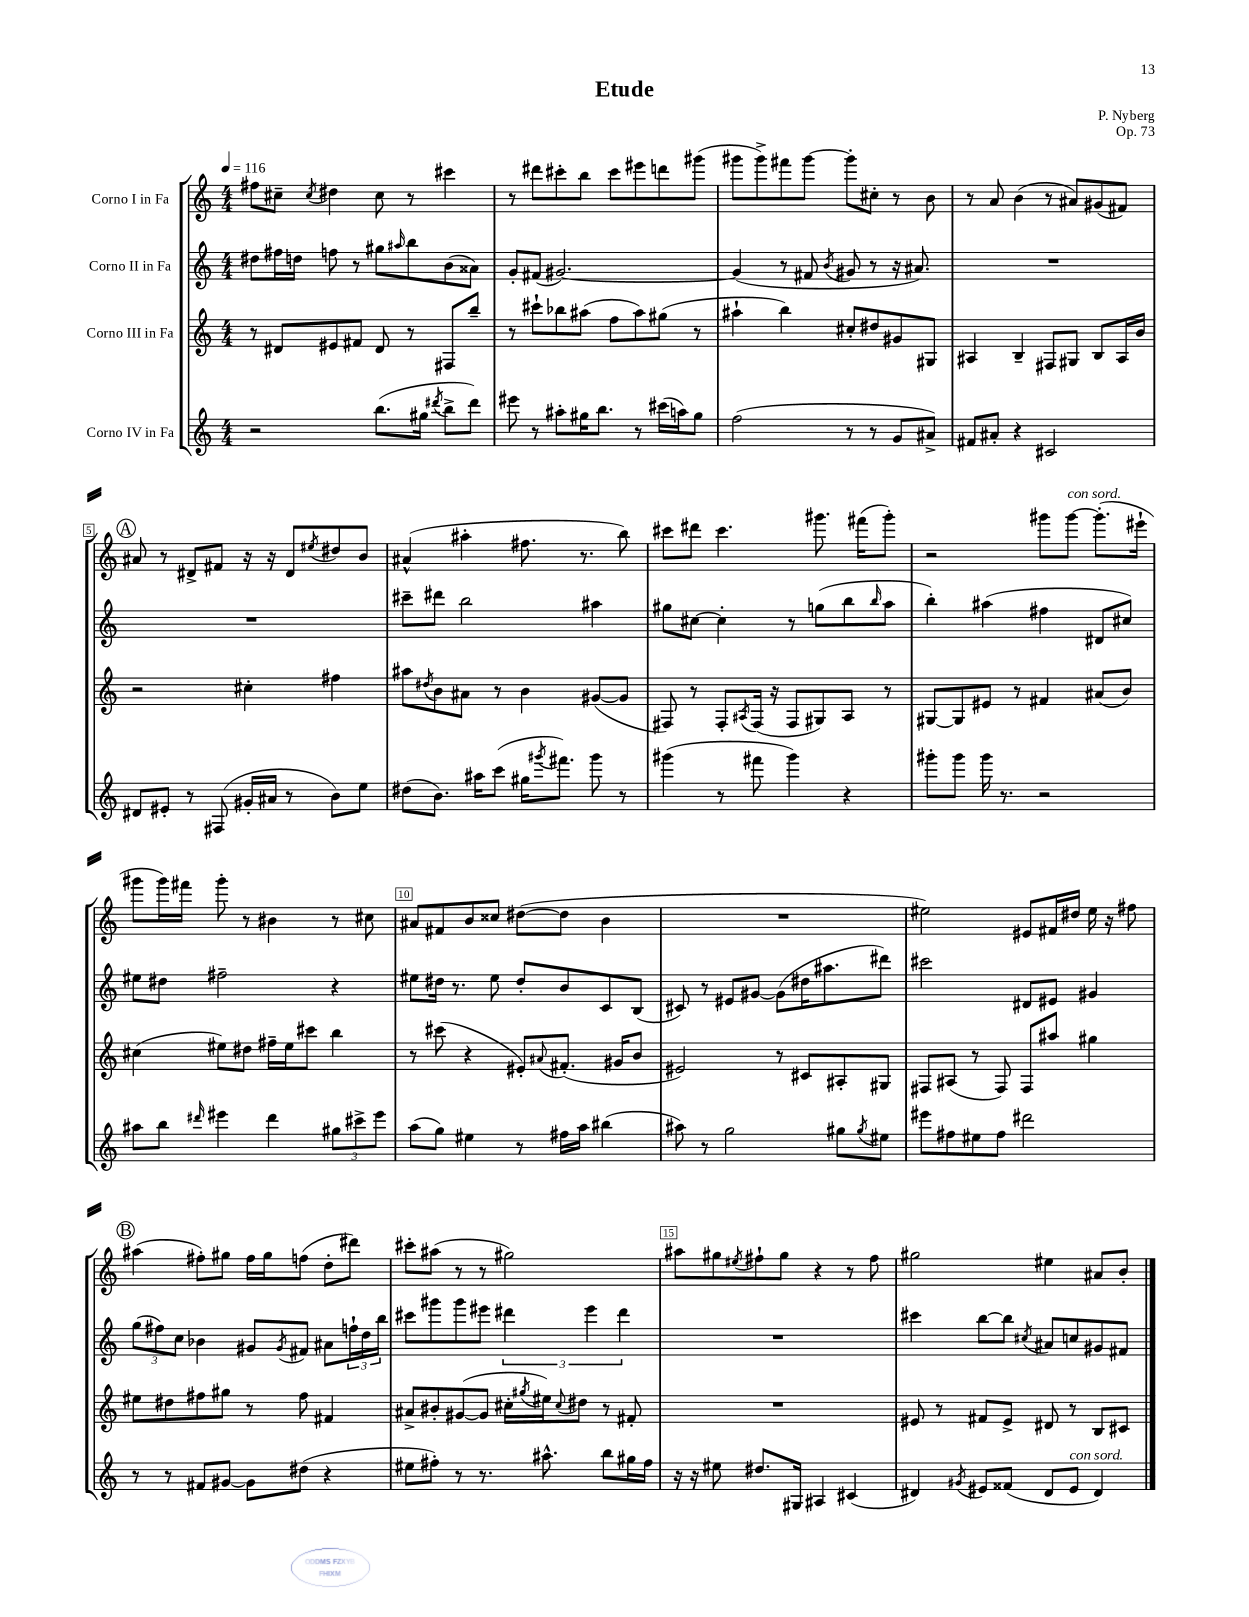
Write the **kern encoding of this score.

**kern	**kern	**kern	**kern
*part4	*part3	*part2	*part1
*staff4	*staff3	*staff2	*staff1
*I"Corno IV in Fa	*I"Corno III in Fa	*I"Corno II in Fa	*I"Corno I in Fa
*clefG2	*clefG2	*clefG2	*clefG2
*k[]	*k[]	*k[]	*k[]
*M4/4	*M4/4	*M4/4	*M4/4
*MM116	*MM116	*MM116	*MM116
=1	=1	=1	=1
2r	8r	8dd#X\L	8ff#X\L
.	8d#X/L	16ff#X\L	8cc#X~\J
.	.	16ddn\JJ	.
.	.	.	8qcc#/
.	8e#X/	8ffn\	4dd#X\
.	8f#X/J	8r	.
(8.bb\L	8d#/	8gg#X\L	8cc#\
.	.	16qqaa#X/	.
.	8r	8bb\	8r
16gg#X\Jk	.	.	.
8qddd#X/	.	.	.
8bb^\L	8F#X/L	(8b\	4ccc#X\
8ddd#\J)	8bb~/J	8a##X\J)	.
=2	=2	=2	=2
8eee#X\	8r	8g'/L	8r
8r	8ccc#X`\L	(8f#X/J	8ddd#X\L
8aa#X'\L	8bb-X\	[2.g#X/)	8ccc#X'\
16gg#X\K	(8aa#X\J	.	8bb\J
8.bb\J	.	.	.
.	8ff\L	.	8ccc#\L
8r	8aa#\)	.	8eee#X\
(16ccc#X\LL	(8gg#X\J	.	8dddn\
16aan\J)	.	.	.
8gg#\J	8r	.	(8ggg#X\J
=3	=3	=3	=3
(2ff\	4aa#X`\	(4g#/]	8ggg#X\L
.	.	.	8ggg#^\)
.	4bb\)	8r	8fff#X\
.	.	8f#X/	[8ggg#\J
.	.	8qb/	.
8r	8cc#X'/L	8g#X/	8ggg#'\L]
8r	8dd#X/	8r	8cc#X'\J
8g/L	8g#X/	16r	8r
.	.	8.a#X/)	.
8a#X^/J)	8G#X/J	.	8b\
=4	=4	=4	=4
8f#X/L	4A#X/	1r	8r
8a#X'/J	.	.	8a/
4r	4B~/	.	(4b\
2c#X/	8F#X/L	.	8r
.	8G#X/J	.	8a#X/L)
.	8B/L	.	(8g#X/
.	16A#/L	.	8f#X/J)
.	16b/JJ	.	.
!!LO:LB:g=z
!!LO:REH:place=s1:t=A
=5	=5	=5	=5
8d#X/L	2r	1r	8a#X/
8e#X'/J	.	.	8r
8r	.	.	8d#X^/L
(8F#X/	.	.	8f#X/J
16g#X'/LL	4cc#X'\	.	16r
16a#X/JJ	.	.	16r
8r	.	.	8d#/L
.	.	.	8qee#X/
8b\L)	4ff#X\	.	8dd#X/
8ee\J	.	.	8b/J
=6	=6	=6	=6
(8dd#X\L	8aa#X\L	8ccc#X~\L	(4a#X^^/
.	8qdd#X/	.	.
8.b\J)	8b\	8ddd#X\J	.
.	8a#X\J	2bb\	4aa#X'\
16aa#X\KL	.	.	.
(8ccc\J	8r	.	.
16gg#X\KL	4b\	.	8.ff#X\
8qggg#X/	.	.	.
8.fff#X\J)	.	.	.
.	.	.	8.r
8ggg#\	([8g#X/L	4aa#X\	.
8r	8g#/J]	.	8bb\)
=7	=7	=7	=7
(4ggg#X\	8F#X/)	8gg#X\L	8ccc#X\L
.	8r	[8cc#X\J	8ddd#X\J
8r	8F#'/L	4cc#'\]	4.ccc#\
.	8qA#X/	.	.
8fff#X\	(16F#/Jk	.	.
.	16r	.	.
4ggg#\)	8F#/L	8r	.
.	8G#X/)	(8ggn\L	8.ggg#X\
4r	8A#/J	8bb\	.
.	.	.	(16fff#X\KL
.	.	16qqbb/	.
.	8r	8aa\J	8ggg#'\J)
=8	=8	=8	=8
8ggg#X'\L	[8G#X/L	4bb'\)	2r
8ggg#\J	8G#/]	.	.
16ggg#\	8e#X/J	(4aa#X\	.
8.r	.	.	.
.	8r	.	.
2r	4f#X/	4ff#X\	8ggg#X\L
!	!	!	!LO:TX:a:i:t=con sord.
.	.	.	[8ggg#\J
.	(8a#X/L	8d#X/L	(8.ggg#'\L]
.	8b/J)	8cc#X/J)	.
.	.	.	16eee#X`\Jk
!!LO:LB:g=z
=9	=9	=9	=9
8aa#X\L	(4cc#X\	8ee#X\L	8ggg#X\L
8bb\J	.	8dd#X\J	16ggg#\L)
.	.	.	16fff#X\JJ
16qqddd#X/	.	.	.
4eee#X\	8ee#X\L)	2ff#X~\	8ggg#'\
.	8dd#X\J	.	8r
4ddd#\	16ff#X~\LL	.	4b#X\
.	16ee#\J	.	.
.	8ccc#X\J	.	.
12gg#X\L	4bb\	4r	8r
12ccc#X^\	.	.	.
.	.	.	8cc#X\
12eee#\J	.	.	.
=10	=10	=10	=10
(8aa\L	8r	8ee#X\L	8a#X/L
8gg\J)	(8ccc#X\	16dd#X\Jk	8f#X/
.	.	8.r	.
4ee#X\	4r	.	8b/
.	.	8ee#\	8cc##X/J
8r	8e#X'/L)	8dd#'/L	([8dd#X\L
.	8qqa#X/	.	.
16ff#X\LL	(8.f#X'/J	8b/	8dd#\J]
16aa\JJ	.	.	.
(4bb#X\	.	8c/	4b\
.	16g#X/KL	.	.
.	8b/J	(8B/J	.
=11	=11	=11	=11
8aa#X\)	2e#X/)	8c#X/)	1r
8r	.	8r	.
2gg\	.	8e#X/L	.
.	.	[8g#X/J	.
.	8r	(8g#\L]	.
.	8c#X/L	16dd#X\K	.
.	.	8.aa#X\	.
8gg#X\L	8A#X'/	.	.
8qgg#/	.	.	.
8ee#X\J	8G#X/J	8ddd#X\J)	.
=12	=12	=12	=12
8eee#X\L	8F#X/L	2ccc#X\	2ee#X\)
8ff#X\	(8A#X/J	.	.
8ee#X\	8r	.	.
8ff#\J	8F#/)	.	.
2ddd#X\	8F#/L	8d#X/L	8e#X/L
.	8aa#X/J	8e#X/J	16f#X/L
.	.	.	16dd#X/JJ
.	4gg#X\	4g#X/	16ee#\
.	.	.	16r
.	.	.	8ff#X\
!!LO:LB:g=z
!!LO:REH:place=s1:t=B
=13	=13	=13	=13
8r	8ee#X\L	(12gg\L	(4aa#X\
.	.	12ff#X\)	.
8r	8dd#X\	.	.
.	.	12cc\J	.
8f#X/L	8ff#X\	4b-X\	8ff#X'\L)
[8g#X/J	8gg#X\J	.	8gg#X\J
8g#\L]	8r	8g#X/L	16ff#\LL
.	.	.	16gg#\J
.	.	8qg#/	.
(8dd#X\J	8ff#\	8f#X/J	(8ffn\J
4r	4f#X/	8a#X\L	8dd'\L
.	.	24ffn`\L	8ddd#X\J)
.	.	24dd\	.
.	.	24bb\JJ	.
=14	=14	=14	=14
8ee#X\L	8a#X^/L	8ccc#X\L	8ccc#X'\L
8ff#X'\J)	8b#X'/	8ggg#X\	(8aa#X\J
8r	([8g#X/	8ggg#\	8r
8.r	8g#/J]	8eee#X\J	8r
.	16cc#X'\LL	6ddd#X\	2gg#X\)
.	8qgg#X/	.	.
8.aa#X^^\	16ee#X\J)	.	.
.	8qqcc#/	.	.
.	8dd#X\J	.	.
.	.	6eee#\	.
8bb\L	8r	.	.
.	.	6ddd#\	.
16gg#X\L	8f#X'/	.	.
16ff#\JJ	.	.	.
=15	=15	=15	=15
16r	1r	1r	8aa#X\L
16r	.	.	.
8ee#X\	.	.	8gg#X\
.	.	.	8qee#X/
8.dd#X/L	.	.	8ff#X`\
.	.	.	8gg#\J
16G#X/Jk	.	.	.
4A#X/	.	.	4r
(4c#X/	.	.	8r
.	.	.	8ff#\
=16	=16	=16	=16
4d#X/)	8e#X/	4ccc#X\	2gg#X\
.	8r	.	.
8qg#X/	.	.	.
8e#X/L	8f#X/L	[8bb\L	.
(8f##X/J	8e#^/J	8bb\J]	.
.	.	8qcc#X/	.
8d#/L	8d#X/	8a#X/L	4ee#X\
!LO:TX:a:i:t=con sord.	!	!	!
8e#/J	8r	8ccn/	.
4d#/)	8B/L	8g#X/	8a#X/L
.	8c#X/J	8f#X/J	8b'/J
==	==	==	==
*-	*-	*-	*-
